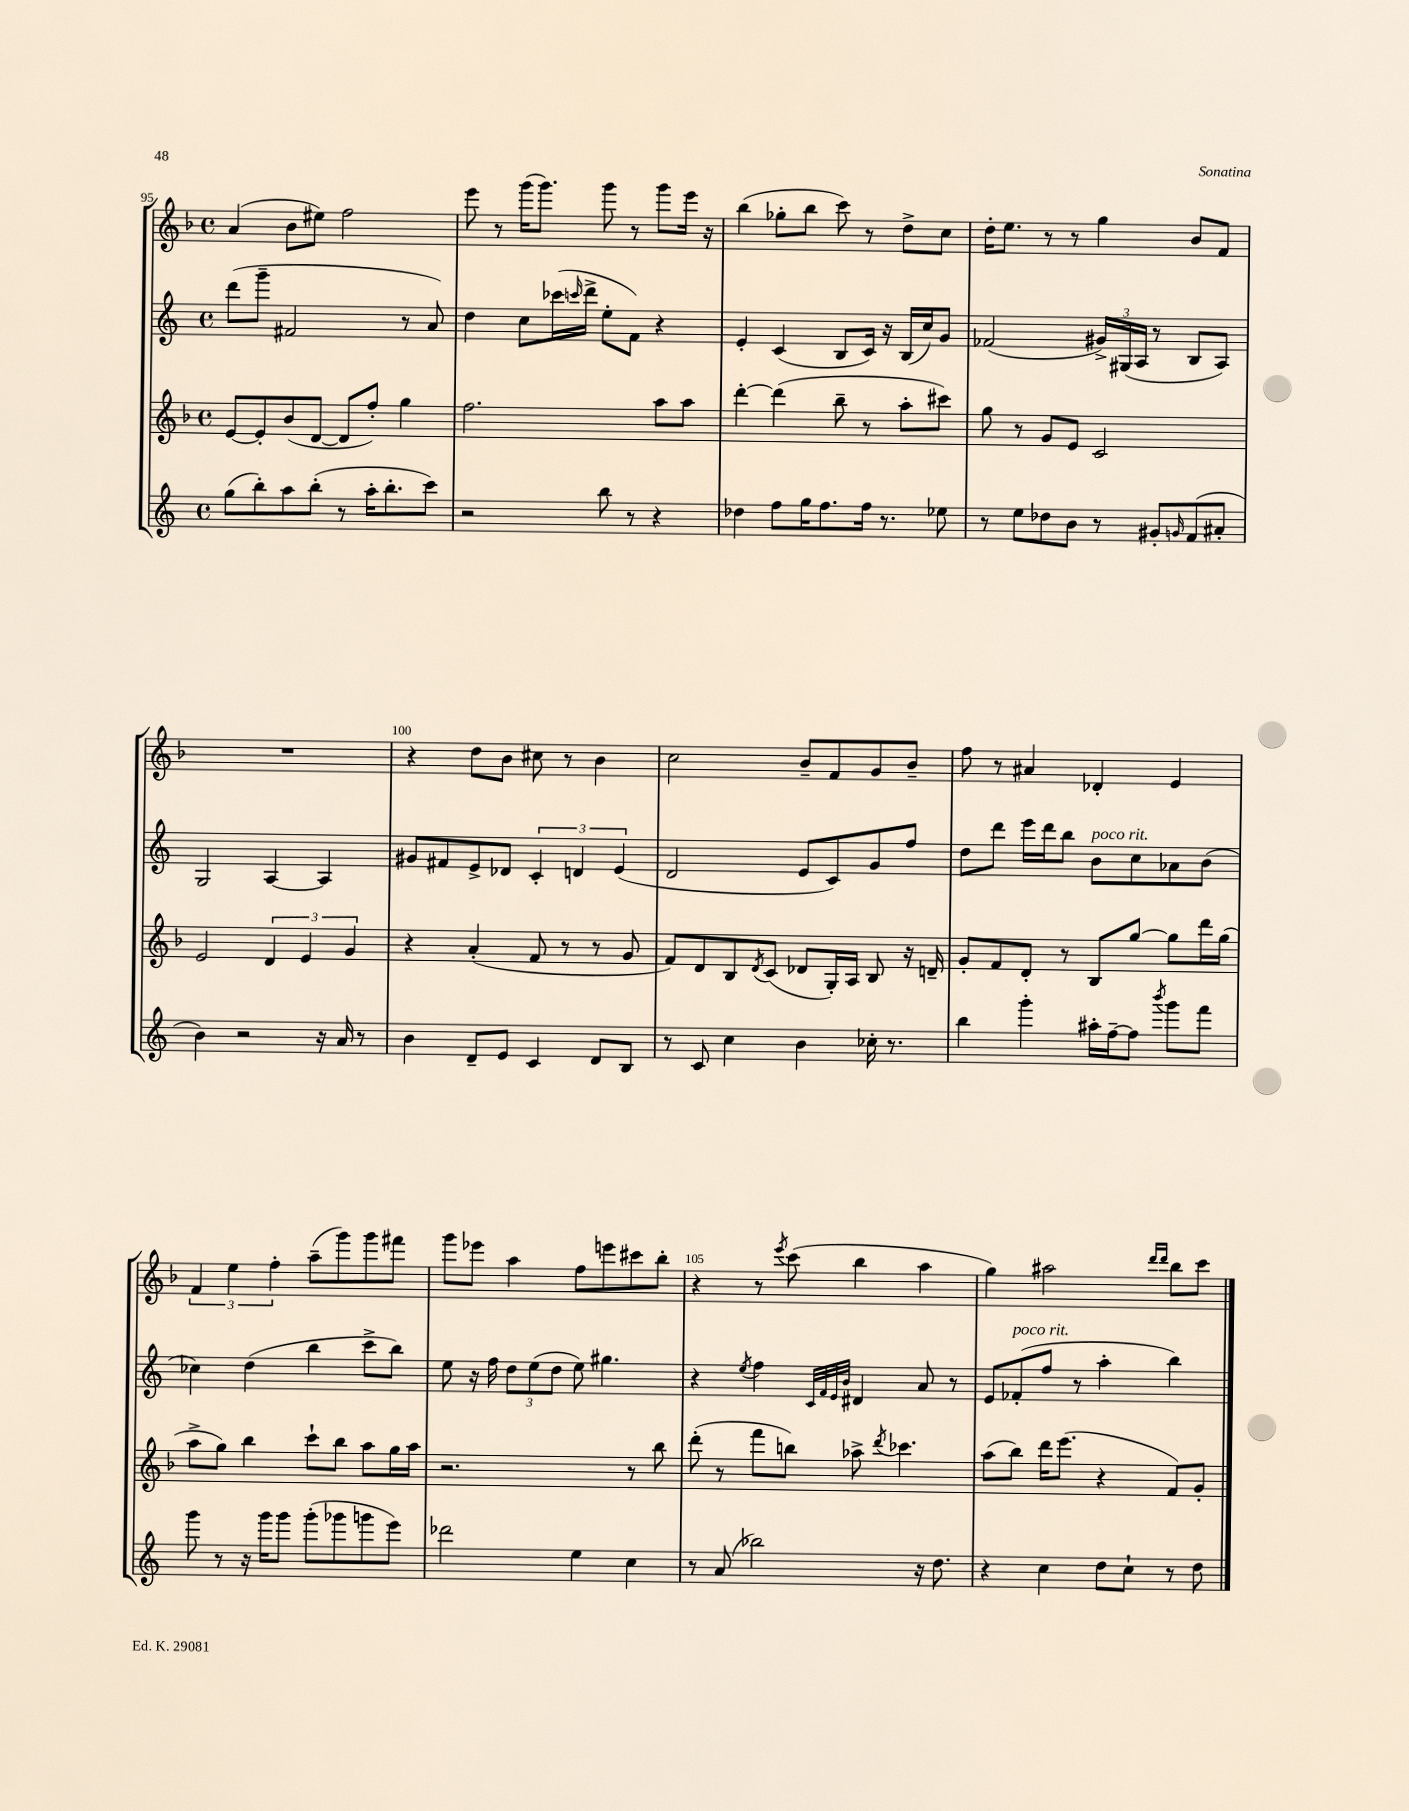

**kern	**kern	**kern	**kern
*staff4	*staff3	*staff2	*staff1
*clefG2	*clefG2	*clefG2	*clefG2
*k[]	*k[b-]	*k[]	*k[b-]
*M4/4	*M4/4	*M4/4	*M4/4
*met(c)	*met(c)	*met(c)	*met(c)
(8gg\L	[8e/L	(8ddd\L	(4a/
8bb'\)	8e'/]	8ggg~\J	.
8aa\	(8b-/	2f#/	8b-\L
(8bb'\J	[8d/J	.	8ee#\J)
8r	8d/]L	.	2ff\
16aa'\LK	8ff'/J)	.	.
8.bb'\	.	.	.
.	4gg\	8r	.
8ccc\J)	.	8a/)	.
=	=	=	=
2r	2.ff\	4dd\	8eee\
.	.	.	8r
.	.	8cc\L	(16ggg\LK
.	.	.	8.ggg\J)
.	.	(16ccc-\L	.
.	.	16qqccc/	.
.	.	16ddd^\JJ	.
8bb\	.	8ee'\L	8ggg\
8r	.	8f\J)	8r
4r	8aa\L	4r	8ggg\L
.	8aa\J	.	16eee\Jk
.	.	.	16r
=	=	=	=
4dd-\	[4ddd'\	4e'/	(4bb-\
8ff\L	(4ddd\]	(4c/	8gg-'\L
16gg\K	.	.	8bb-\J
8.ff\	.	.	.
.	8bb-~\	8B/L	8ccc\)
16ff\Jk	8r	16c/Jk)	8r
8.r	.	16r	.
.	8aa'\L	(16B/LL	8dd^\L
.	.	16cc/J)	.
8ee-\	8ccc#\J)	8g/J	8cc\J
=	=	=	=
8r	8gg\	(2f-/	16dd'\LK
.	.	.	8.ee\J
8ee\L	8r	.	.
8dd-\	8g/L	.	8r
8b\J	8e/J	.	8r
8r	2c/	24g#^/LL)	4gg\
.	.	(24G#/	.
.	.	24A/JJ	.
8g#'/L	.	8r	.
16qqg/	.	.	.
(8f/	.	8B/L	8b-/L
8a#'/J	.	8A/J)	8f/J
=	=	=	=
4b\)	2e/	2G/	1r
2r	.	.	.
.	6d/	[4A/	.
.	6e/	.	.
16r	.	4A/]	.
16a/	.	.	.
.	6g/	.	.
8r	.	.	.
=	=	=	=
4b\	4r	8g#/L	4r
.	.	8f#/	.
8d~/L	(4a'/	8e^/	8dd\L
8e/J	.	8d-/J	8b-\J
4c/	8f/	6c'/	8cc#\
.	8r	.	8r
.	.	6d/	.
8d/L	8r	.	4b-\
.	.	(6e/	.
8B/J	8g/	.	.
=	=	=	=
8r	8f/L)	2d/	2cc\
8c/	8d/	.	.
4cc\	8B-/	.	.
.	8qd/	.	.
.	(8c/J	.	.
4b\	8d-/L	8e/L	8b-~/L
.	16G'/L)	8c/)	8f/
.	16A/JJ	.	.
16cc-'\	8B-/	8g/	8g/
8.r	.	.	.
.	16r	8ff/J	8b-~/J
.	16d~/	.	.
=	=	=	=
4bb\	8g'/L	8dd\L	8ff\
.	8f/	8ddd\J	8r
4ggg'\	8d'/J	16eee\LL	4a#/
.	.	16ddd\J	.
.	8r	8bb\J	.
16aa#'\LL	8B-/L	8b\L	4d-'/
[16ff~\J	.	.	.
8ff\]J	[8gg/J	8cc\	.
8qbbb/	.	.	.
8ggg\L	8gg\]L	8a-\	4e/
8fff\J	16ddd\L	(8b\J	.
.	(16gg\JJ	.	.
=	=	=	=
8ggg\	8aa^\L	4cc-\)	6f/
8r	8gg\J)	.	.
.	.	.	6ee\
16r	4bb-\	(4dd\	.
16ggg\LK	.	.	.
.	.	.	6ff'\
8ggg\J	.	.	.
(8ggg'\L	8ccc`\L	4bb\	(8aa~\L
8ggg-\	8bb-\J	.	8ggg\)
8ggg\	8aa\L	8ccc^\L	8ggg\
8eee\J)	16gg\L	8bb\J)	8fff#\J
.	16aa\JJ	.	.
=	=	=	=
2ddd-\	2.r	8ee\	8ggg\L
.	.	16r	8eee-\J
.	.	16ff\	.
.	.	12dd\L	4aa\
.	.	(12ee\	.
.	.	12dd\J	.
4ee\	.	8ee\)	8ff\L
.	.	4.gg#\	8eee\
4cc\	8r	.	8ccc#\
.	8bb-\	.	8bb-'\J
=	=	=	=
8r	(8ddd'\	4r	4r
(8a/	8r	.	.
.	.	8qee/	.
2bb-\)	8fff\L	4ff\	8r
.	.	.	8qeee/
.	8bb\J)	.	(8ccc\
.	.	32qqc/LLL	.
.	.	32qqf/	.
.	.	32qqe/	.
.	.	32qqb/JJJ	.
.	8aa-^\	4d#/	4bb-\
.	8qddd/	.	.
.	4.ccc-\	.	.
16r	.	8a/	4aa\
8.dd\	.	.	.
.	.	8r	.
=	=	=	=
4r	(8aa\L	8e/L	4gg\)
.	8bb-\J)	(8f-'/	.
4cc\	16ddd\LK	8ff/J	2aa#\
.	(8.eee\J	.	.
.	.	8r	.
8dd\L	4r	4aa'\	.
8cc`\J	.	.	.
.	.	.	16qqddd/LL
.	.	.	16qqddd/JJ
8r	8f/L)	4bb\)	8bb-\L
8dd\	8g'/J	.	8ccc\J
==	==	==	==
*-	*-	*-	*-
